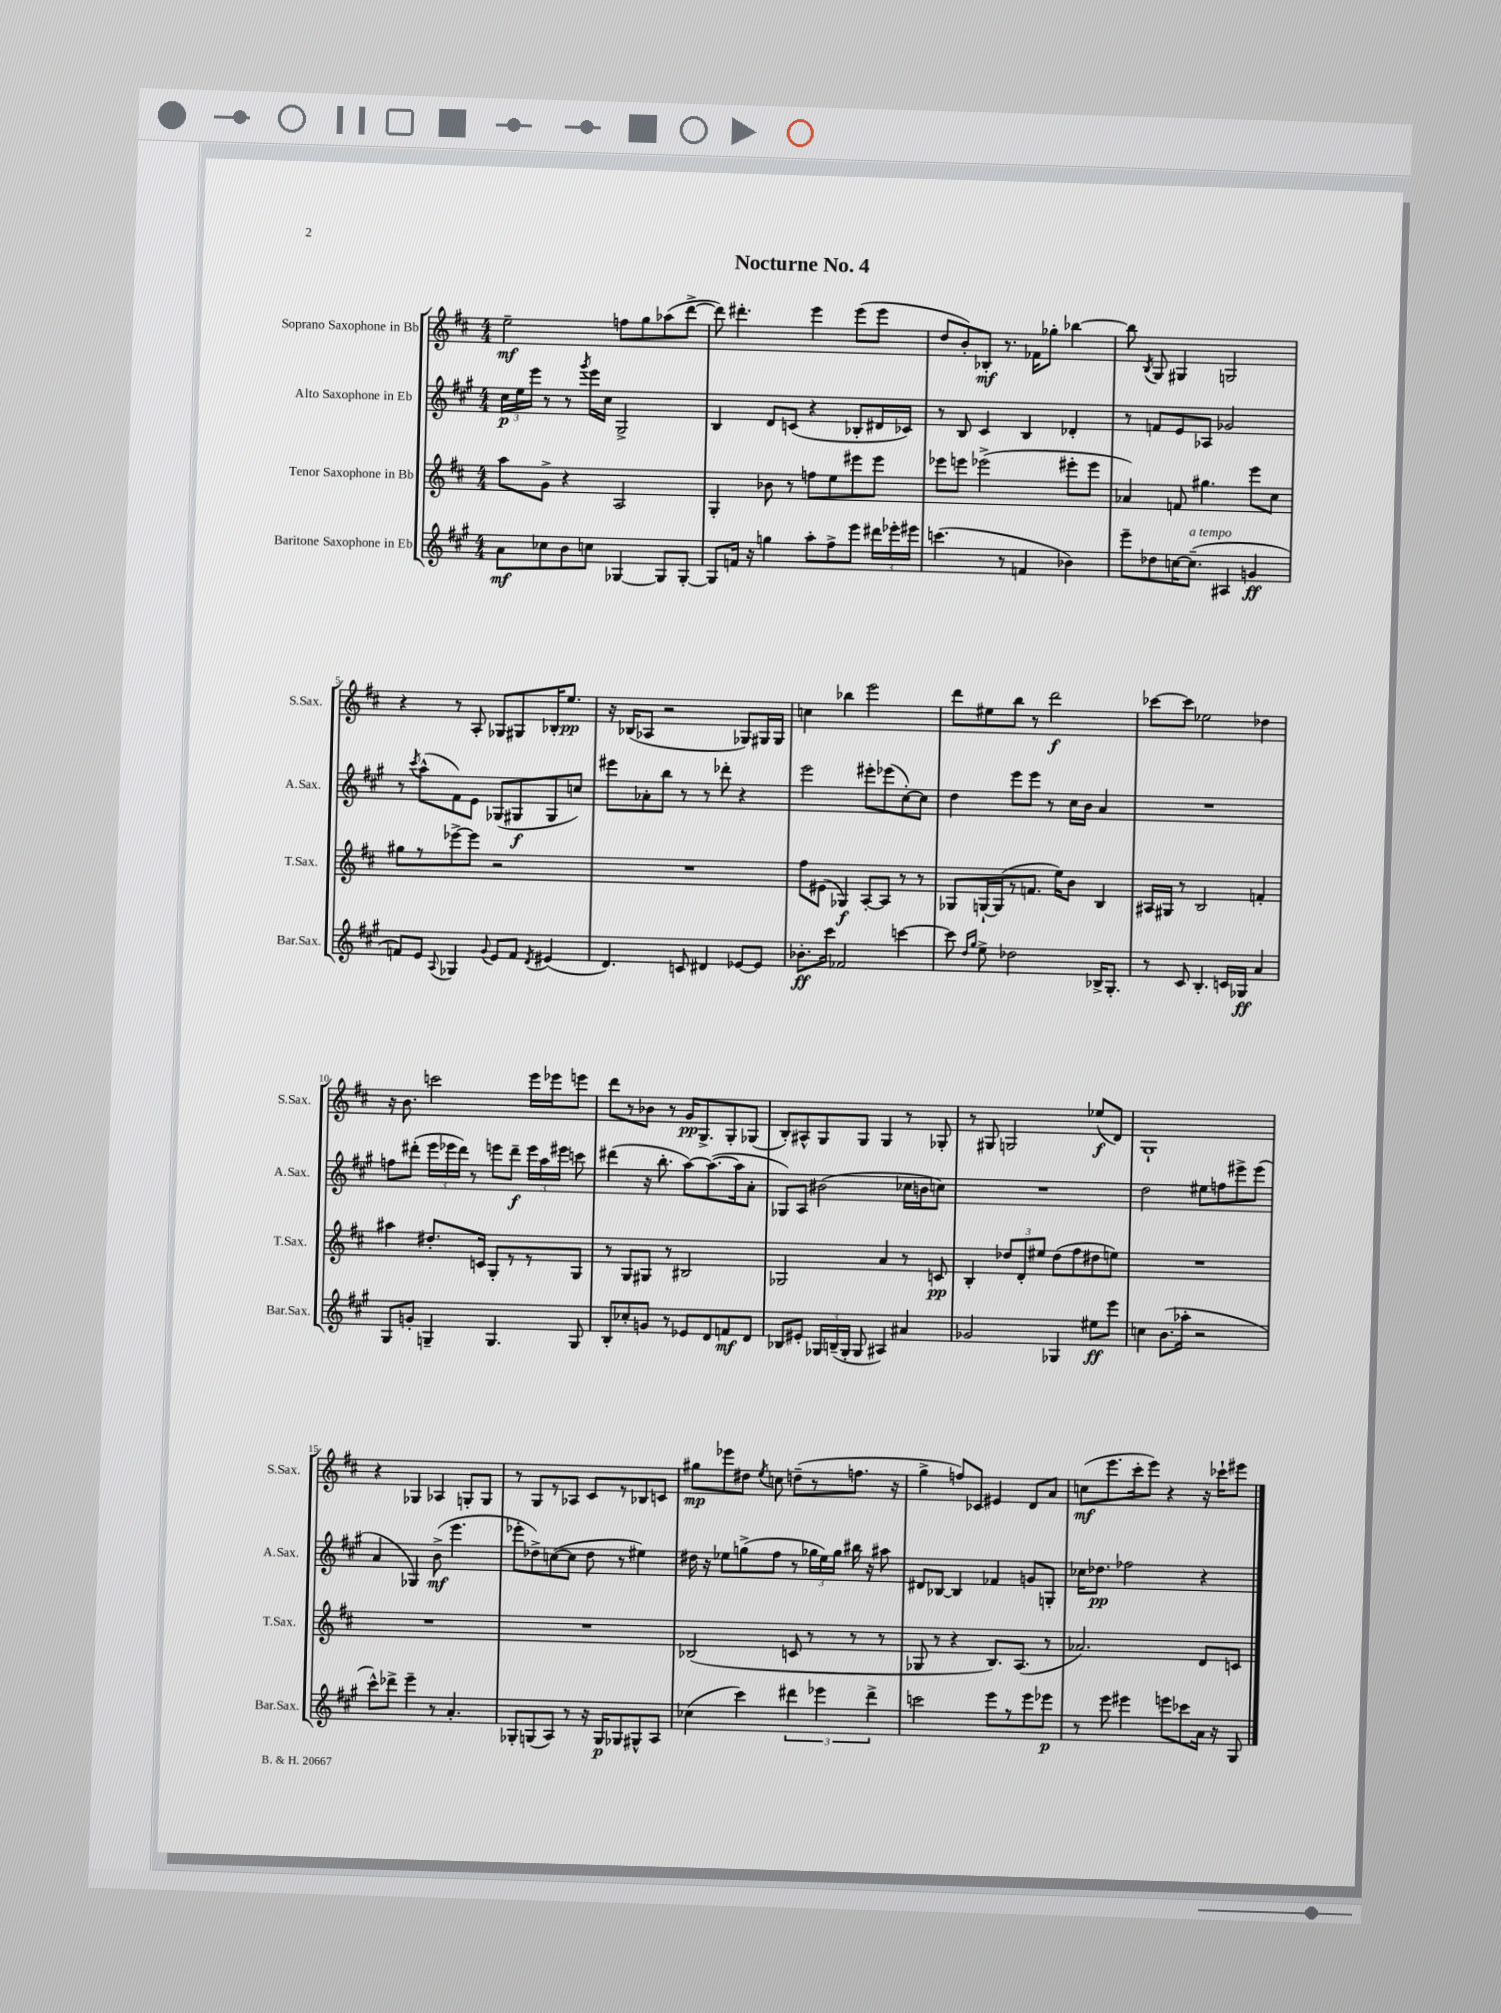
\header { title = "Nocturne No. 4" }
<<
\new StaffGroup <<
\new Staff = "s0" \with { instrumentName = "Soprano Saxophone in Bb" shortInstrumentName = "S.Sax." } {
    \clef treble \key d \major \numericTimeSignature \time 4/4
    \autoBeamOff e''2--\mf f''8[ g''8 aes''8( d'''8]~-> |
    d'''8) dis'''4.-. e'''4 e'''8[( e'''8] |
    d''8[ b'8-.) bes8]-.\mf r8. fes'16[ ges''8]-. bes''4~ |
    bes''8 \acciaccatura { b8 } g8 gis4 g2 |
    r4 r8 a8-. ges8[ gis8 bes16-. e''8.]\pp |
    r16 bes16[( aes8] r2 ges8[) gis16 gis16] |
    c''4 bes''4 e'''2 |
    d'''8[ eis''8 b''8] r8 d'''2\f |
    ces'''8[~ ces'''8] ees''2 des''4 |
    r16 b'8. c'''2 e'''16[ ees'''16 e'''8] |
    d'''8[ r8 bes'8] r8 g'16[\pp g8.-> g8-. ges8]( |
    b8[-.) ais8-^ g8 g8] g4 r8 ges8-. |
    r8 gis8 g2 ees''8[\f( d'8]) |
    g1-! |
    r4 ges4 aes4 g8[-. g8] |
    r8 g8[ r8 aes8] cis'8[ r8 bes8 c'8] |
    gis''8[\mp ees'''8 dis''8] \acciaccatura { e''8 } c''8 d''8[--( r8 f''8.] r16 |
    g''4-> f''8[) ces'8] eis'4 d'8[ a'8] |
    c''8[\mf( e'''8. cis'''16-. e'''8]) r4 r16 ces'''16[-! eis'''8] \bar "|." |
}
\new Staff = "s1" \with { instrumentName = "Alto Saxophone in Eb" shortInstrumentName = "A.Sax." } {
    \clef treble \key a \major \numericTimeSignature \time 4/4
    \autoBeamOff \tuplet 3/2 { cis''16[\p e''16 e'''16] } r8 r8 \acciaccatura { gis'''8 } e'''16[ cis''16] gis2-> |
    b4 d'8[ c'8]( r4 bes8[-. dis'16 ces'16]) |
    r8 b8 cis'4 b4 des'4-. |
    r8 f'8[ e'8 aes8] ges'2 |
    r8 \acciaccatura { cis'''8 } a''8[-^( fis'8) e'8] ges8[( gis8\f gis8 c''8]) |
    eis'''8[ aes'8-. b''8] r8 r8 des'''8-. r4 |
    e'''2 eis'''8[-. ees'''8( cis''8~-.) cis''8] |
    d''4 e'''8[ e'''8] r8 cis''16[ b'16] a'4 |
    R1 |
    f''8[ dis'''8]-.( \tuplet 3/2 { e'''16[ ees'''16 dis'''16]) } r8 e'''8[ dis'''8]--\f \tuplet 3/2 { e'''16[ a''16 eis'''16] } c'''8 |
    dis'''4( r16 b''8.-. a''8[~) a''8.~( a''16 a'8]-. |
    ges8[) a8] bis'2( ces''16[ b'16 c''8]) |
    R1 |
    d''2 eis''8[ f''8 eis'''8-> eis'''8]( |
    a'4 ges4) b'8->\mf( e'''4. |
    ees'''8[-. des''8->) c''8~( c''8] des''8 r8 eis''4) |
    dis''16 r16 ees''8[ g''8->( fis''8] r8 \tuplet 3/2 { ges''16[ ees''16) ges''16] } bis''16 r16 ais''8 |
    dis'8[ bes8]~ bes4 fes'4 g'8[ g8]-. |
    ces''16[ des''8.]\pp fes''2 r4 \bar "|." |
}
\new Staff = "s2" \with { instrumentName = "Tenor Saxophone in Bb" shortInstrumentName = "T.Sax." } {
    \clef treble \key d \major \numericTimeSignature \time 4/4
    \autoBeamOff a''8[ g'8]-> r4 a2 |
    g4-. bes'8 r8 f''8[ e''8 eis'''8 eis'''8] |
    ees'''8[ e'''8] ees'''2->( eis'''8[-. eis'''8] |
    aes'4) f'8 gis''4. e'''8[ cis''8] |
    gis''8[ r8 ees'''8~-> ees'''8] r2 |
    R1 |
    fis''8[ eis'8]( ges4\f) a8[~-. a8] r8 r8 |
    ges8[ g16~-! g16( r8 f'8.] e''16[) b'8] b4 |
    ais16[ gis16] r8 b2 f'4-. |
    ais''4 dis''8.[-. c'16] g8[-. r8 r8 g8] |
    r8 g8[ gis8] r8 bis2 |
    ges2 a'4 r8 c'8\pp |
    b4-. \tuplet 3/2 { des''8[ d'8-. eis''8] } des''8[( fis''8 dis''8 e''8]) |
    R1 |
    R1 |
    R1 |
    bes2( c'8 r8 r8 r8 |
    ges8 r8 r4 b8.[) a8.]( r8 |
    aes'2.) d'8[ c'8] \bar "|." |
}
\new Staff = "s3" \with { instrumentName = "Baritone Saxophone in Eb" shortInstrumentName = "Bar.Sax." } {
    \clef treble \key a \major \numericTimeSignature \time 4/4
    \autoBeamOff a'8[\mf ces''8 b'8 c''8] ges4~ ges8[ ges8]~-. |
    ges8[ f'16] r16 g''4 a''8[-. fis''8-> e'''8] \tuplet 3/2 { dis'''16[ ees'''16-. eis'''16] } |
    c'''4.( r8 f'4 bes'4) |
    e'''8[-- des''8 c''16~ c''8.]--^\markup { \italic "a tempo" }( ais4 g'4\ff |
    f'8[) e'8] \appoggiatura { a8 } ges4 \appoggiatura { gis'8 } e'8[ f'8] \acciaccatura { d'8 } eis'4( |
    d'4.) c'8 dis'4 ees'8[~ ees'8] |
    bes'8.[-.\ff cis'''16] fes'2 c'''4~ |
    c'''8 \grace { d''16[ gis''16] } e''8-> des''2 bes16[-> gis8.]-. |
    r8 cis'8 b4.-. c'16[ ges16]\ff a'4 |
    gis8[ g'8]-. g4-- g4. g8 |
    b8[-. ces''8-. g'8] r8 ees'8[ d'8 f'8\mf d'8] |
    bes8[ eis'8]-. \tuplet 3/2 { ges16[ b16--( ges16]-. } ges8 ais4) ais'4 |
    ges'2 ges4 eis''8[\ff e'''8] |
    c''4 b'8.[( aes''16]-. r2 |
    cis'''8[-^) des'''8]-> e'''4-- r8 a'4.-. |
    ges8[-. g8( a8]) r8 r16 g16[\p ges8 gis8-^ a8] |
    ces''4( cis'''4) \tuplet 3/2 { dis'''4 ees'''4 dis'''4-> } |
    c'''2 e'''8[ r8 e'''8 ees'''8]\p |
    r8 e'''8 eis'''4 e'''8[ ces'''8 a'16] r16 gis8 \bar "|." |
}
>>
>>
